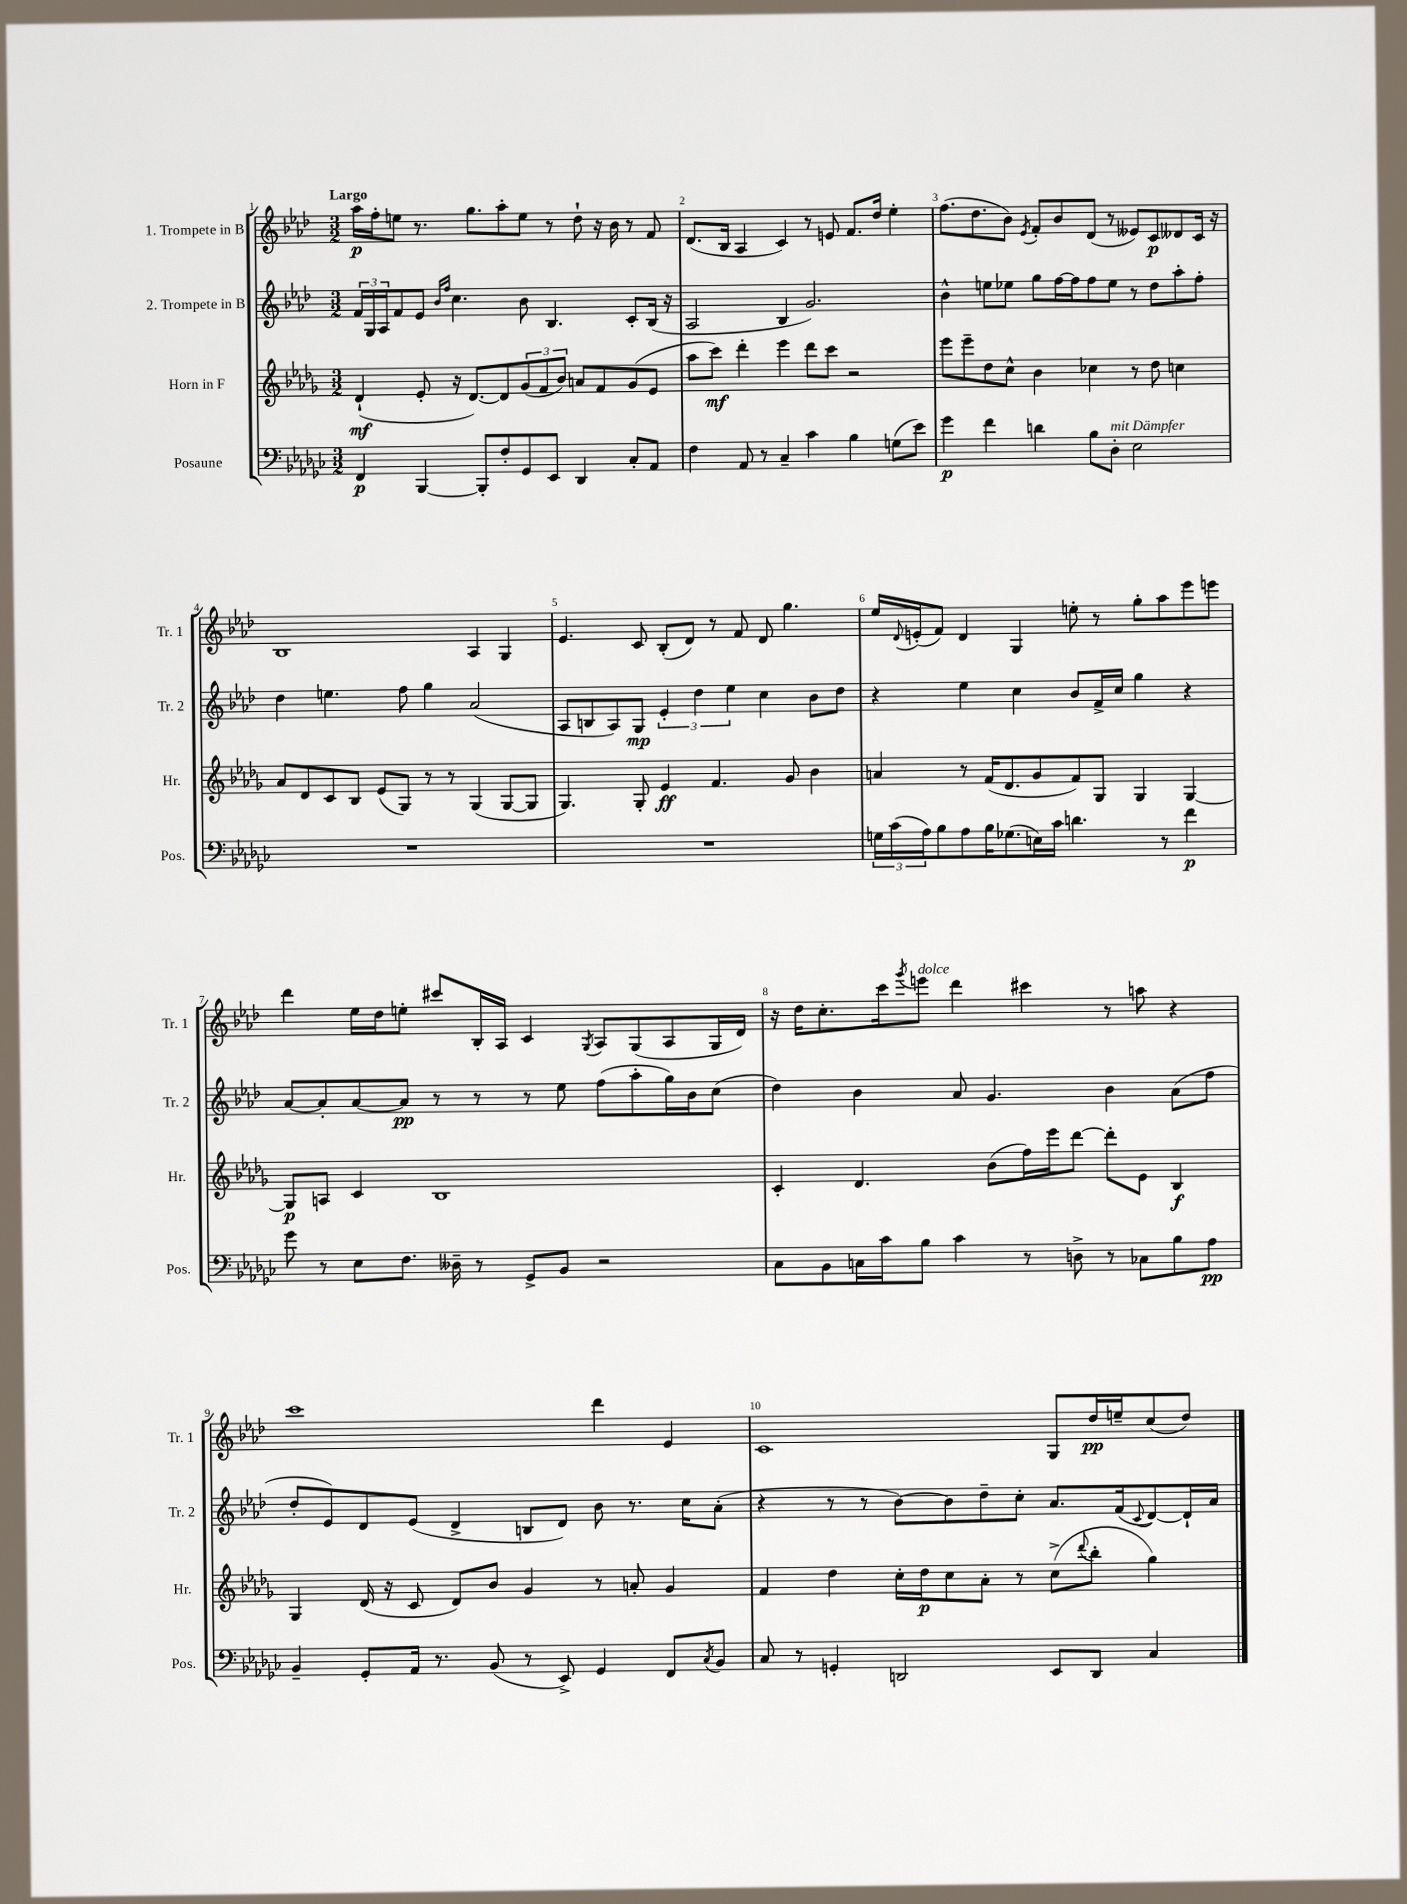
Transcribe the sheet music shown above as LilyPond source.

<<
\new StaffGroup <<
\new Staff = "s0" \with { instrumentName = "1. Trompete in B" shortInstrumentName = "Tr. 1" } {
    \clef treble \key aes \major \numericTimeSignature \time 3/2 \tempo "Largo"
    aes''16\p f''16-. e''8 r8. g''8. aes''8-. e''8 r8 des''8-! r16 bes'16 r8 f'8 |
    des'8.( bes16 aes4 c'4) r8 e'8 f'8. des''16 ees''4-. |
    f''8.( des''8. bes'8) \acciaccatura { ees'8 } f'8-. bes'8 des'8( r8 eeses'8) c'8\p deses'8 c'16 r16 |
    bes1 aes4 g4 |
    ees'4. c'8 bes8-.( des'8) r8 f'8 des'8 g''4. |
    ees''16 \appoggiatura { des'8 } e'16-.( f'8) des'4 g4 e''8-. r8 g''8-. aes''8 ees'''8 e'''8 |
    des'''4 ees''16 des''16 e''8-. cis'''8 bes16-. aes16 c'4 \acciaccatura { g8 } aes8 g8( aes8 g16 des'16) |
    r16 des''16 c''8.-. c'''16 \acciaccatura { g'''8 } e'''8^\markup { \italic "dolce" } des'''4 cis'''4 r8 a''8 r4 |
    c'''1 des'''4 ees'4 |
    c'1 g8 des''16\pp e''16-- c''8( des''8) \bar "|." |
}
\new Staff = "s1" \with { instrumentName = "2. Trompete in B" shortInstrumentName = "Tr. 2" } {
    \clef treble \key aes \major \numericTimeSignature \time 3/2
    \tuplet 3/2 { f'16 g16 aes16 } f'8 ees'8 \grace { bes'16 f''16 } c''4. bes'8 bes4. c'8-. bes16( r16 |
    aes2 bes4 g'2.) |
    bes'4-^ e''8 ees''8 g''8 f''16~ f''16 f''8 ees''8 r8 des''8 aes''8-. f''8-. |
    des''4 e''4. f''8 g''4 aes'2( |
    aes8 b8 aes8) g8\mp \tuplet 3/2 { ees'4-. des''4 ees''4 } c''4 bes'8 des''8 |
    r4 ees''4 c''4 bes'8 f'16-> c''16 g''4 r4 |
    aes'8~ aes'8-. aes'8~ aes'8\pp r8 r8 r8 ees''8 f''8( aes''8-. g''16) bes'16 c''8( |
    des''4) bes'4 aes'8 g'4. bes'4 aes'8( f''8 |
    des''8-. ees'8) des'8 ees'8( des'4-> b8 des'8) bes'8 r8. c''16 aes'8-.( |
    r4 r8 r8 bes'8~) bes'8 des''8-- c''8-. aes'8. f'16( \appoggiatura { c'8 } des'8~) des'16-! aes'16 \bar "|." |
}
\new Staff = "s2" \with { instrumentName = "Horn in F" shortInstrumentName = "Hr." } {
    \clef treble \key des \major \numericTimeSignature \time 3/2
    des'4-!\mf( ees'8-. r16 des'8.~) des'8 \tuplet 3/2 { ges'8( f'8 bes'8) } a'8 f'8 ges'8( ees'8 |
    aes''8 c'''8\mf) des'''4-. ees'''4 des'''8 c'''8 r2 |
    ees'''8 ees'''8-- des''8 c''8-^ bes'4 ces''4 r8 des''8 c''4 |
    aes'8 des'8 c'8 bes8 ees'8( ges8) r8 r8 ges4( ges8~ ges8 |
    ges4.) ges8-. ees'4\ff f'4. ges'8 bes'4 |
    a'4 r8 f'16( des'8. ges'8 f'8) ges8 ges4 ges4~ |
    ges8\p a8 c'4 bes1 |
    c'4-. des'4. bes'8( f''16) ees'''16 des'''8~ des'''8-. ees'8 bes4\f |
    ges4 des'16( r16 c'8 des'8) bes'8 ges'4 r8 a'8-. ges'4 |
    f'4 des''4 c''16-. des''16\p c''8 aes'8-. r8 c''8->( \appoggiatura { des'''8 } bes''8-. ges''4) \bar "|." |
}
\new Staff = "s3" \with { instrumentName = "Posaune" shortInstrumentName = "Pos." } {
    \clef bass \key ges \major \numericTimeSignature \time 3/2
    f,4\p bes,,4~ bes,,8-. f8-. ges,8 ees,8 des,4 ces8-. aes,8 |
    f4 aes,8 r8 ces4-- ces'4 bes4 g8( ees'8) |
    ges'4\p f'4 d'4 bes8 des8-.^\markup { \italic "mit Dämpfer" } ees2 |
    R1. |
    R1. |
    \tuplet 3/2 { g16 ces'16( aes16) } bes8 aes8 bes16 ges8.( e16) ces'16 d'4. r8 f'4\p |
    ges'8 r8 ees8 f8. deses16-- r8 ges,8-> bes,8 r2 |
    ces8 bes,8 c16 ces'16 bes8 ces'4 r8 d8-> r8 ces8 bes8 aes8\pp |
    bes,4-- ges,8-. aes,16 r8. bes,8( r8 ees,8->) ges,4 f,8 \acciaccatura { ces8 } bes,8 |
    ces8 r8 g,4-. d,2 ees,8 d,8 ces4 \bar "|." |
}
>>
>>
\layout { \context { \Score \override BarNumber.break-visibility = ##(#f #t #t) barNumberVisibility = #all-bar-numbers-visible } }
